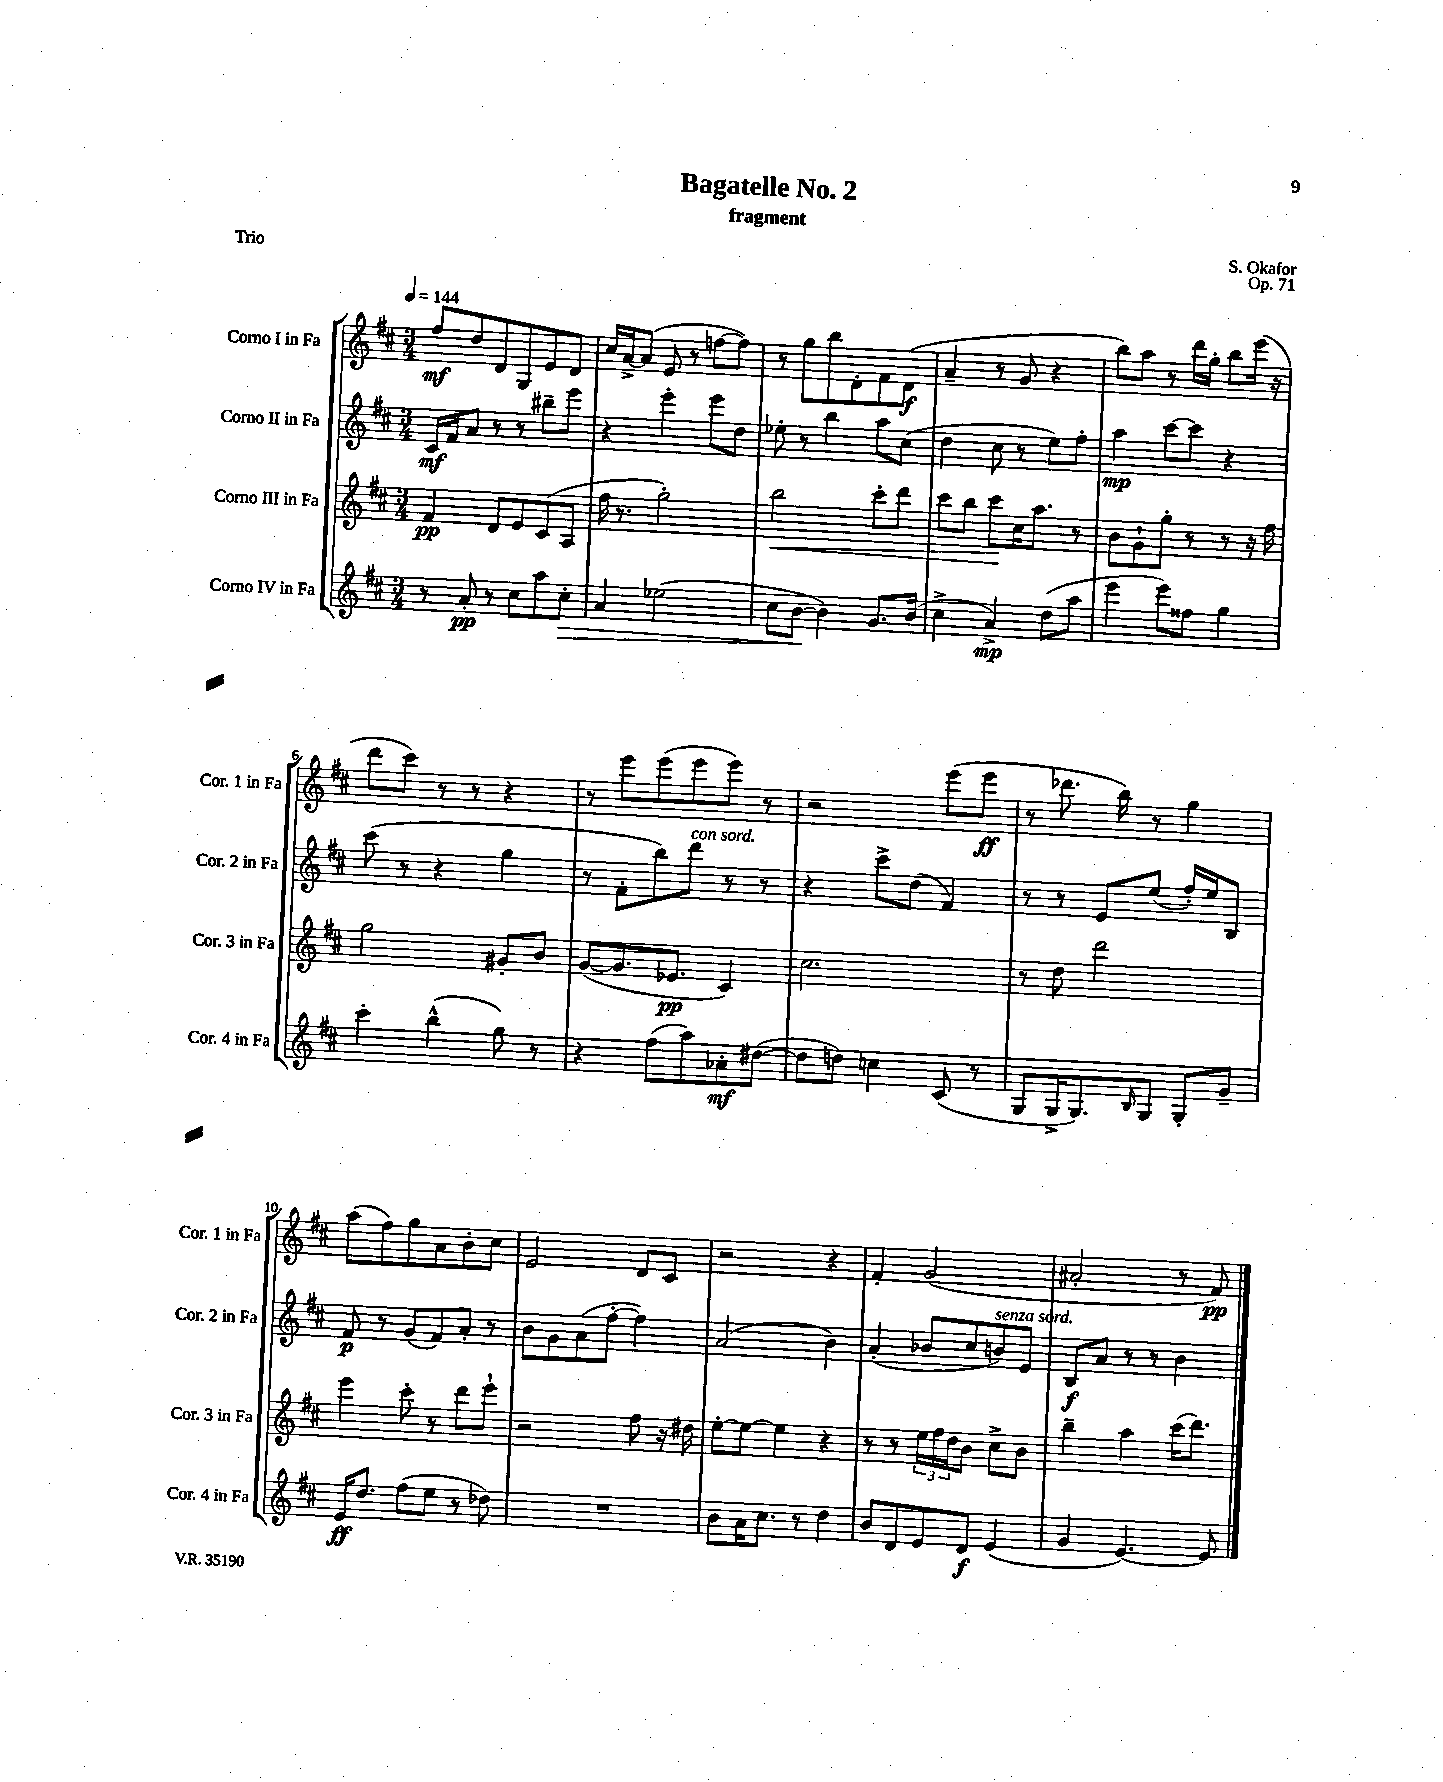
\header { title = "Bagatelle No. 2" composer = "S. Okafor" subtitle = "fragment" opus = "Op. 71" piece = "Trio" }
<<
\new StaffGroup <<
\new Staff = "s0" \with { instrumentName = "Corno I in Fa" shortInstrumentName = "Cor. 1 in Fa" } {
    \clef treble \key d \major \numericTimeSignature \time 3/4 \tempo 4 = 144
    fis''8\mf d''8 d'8 g8 e'8 d'8 |
    cis''16 a'16~-> a'8( e'8 r8 f''8~ f''8) |
    r8 g''8 b''8 d'8-. fis'8 d'8\f( |
    a'4-- r8 g'8 r4 |
    b''8) a''8 r8 d'''16 g''16-. b''8 e'''16( r16 |
    d'''8 cis'''8) r8 r8 r4 |
    r8 e'''8 e'''8( e'''8 e'''8) r8 |
    r2 e'''8( e'''8\ff |
    r8 des'''8. b''16) r8 g''4 |
    a''8( fis''8) g''8 a'8 b'8-. cis''8 |
    e'2 d'8 cis'8 |
    r2 r4 |
    fis'4-. g'2( |
    ais'2-. r8 fis'8\pp) \bar "|." |
}
\new Staff = "s1" \with { instrumentName = "Corno II in Fa" shortInstrumentName = "Cor. 2 in Fa" } {
    \clef treble \key d \major \numericTimeSignature \time 3/4
    cis'16\mf fis'16 a'8 r8 r8 bis''8-- e'''8 |
    r4 e'''4-. e'''8 d''8 |
    ees''8-. r8 b''4 a''8 cis''8( |
    d''4 cis''8 r8 e''8) fis''8-. |
    a''4\mp cis'''8~ cis'''8 r4 |
    cis'''8( r8 r4 g''4 |
    r8 fis'8-. b''8) d'''8^\markup { \italic "con sord." } r8 r8 |
    r4 cis'''8-> d''8( fis'4) |
    r8 r8 e'8 e''8( fis''16-.) e''16 b8 |
    fis'8\p r8 g'8( fis'8) a'8-. r8 |
    b'8 g'8 a'8( fis''8~-. fis''4) |
    a'2( b'4) |
    a'4-.( bes'8 cis''8 b'8^\markup { \italic "senza sord." }) e'8 |
    b8\f a'8 r8 r8 b'4 \bar "|." |
}
\new Staff = "s2" \with { instrumentName = "Corno III in Fa" shortInstrumentName = "Cor. 3 in Fa" } {
    \clef treble \key d \major \numericTimeSignature \time 3/4
    fis'4\pp d'8 e'8 cis'8( a8 |
    fis''16 r8. g''2-.) |
    b''2\< cis'''8-. d'''8 |
    cis'''8 b''8 cis'''8\! cis''16 a''8. r8 |
    b'8 g'8-! g''8-. r8 r8 r16 fis''16 |
    g''2 gis'8-. b'8 |
    g'8~( g'8. ees'8.\pp cis'4) |
    cis''2. |
    r8 d''8 d'''2 |
    e'''4 cis'''8-. r8 d'''8 e'''8-! |
    r2 fis''8 r16 dis''16 |
    e''8~-. e''8~ e''4 r4 |
    r8 r8 \tuplet 3/2 { e''16 fis''16 d''16 } b'8 cis''8-> b'8 |
    b''4-- a''4 cis'''16( d'''8.) \bar "|." |
}
\new Staff = "s3" \with { instrumentName = "Corno IV in Fa" shortInstrumentName = "Cor. 4 in Fa" } {
    \clef treble \key d \major \numericTimeSignature \time 3/4
    r8 a'8-.\pp r8 cis''8 a''8 cis''8-.\> |
    a'4 ees''2( |
    cis''8 b'8~\! b'4) g'8. b'16( |
    cis''4-> a'4->\mp) d''8( a''8 |
    e'''4 e'''8) fisis''8 g''4 |
    cis'''4-. b''4-^( g''8) r8 |
    r4 fis''8( a''8) aes'8-.\mf dis''8~( |
    dis''8 d''8) c''4 cis'8( r8 |
    g8 g16-> g8.) \grace { b16 } g8 g8-. g'8-- |
    e'16\ff d''8. fis''8( e''8 r8 des''8) |
    R2. |
    b'8 a'16 cis''8. r8 d''4 |
    b'8 d'8 e'8 d'8\f e'4( |
    g'4 e'4.~) e'8 \bar "|." |
}
>>
>>
